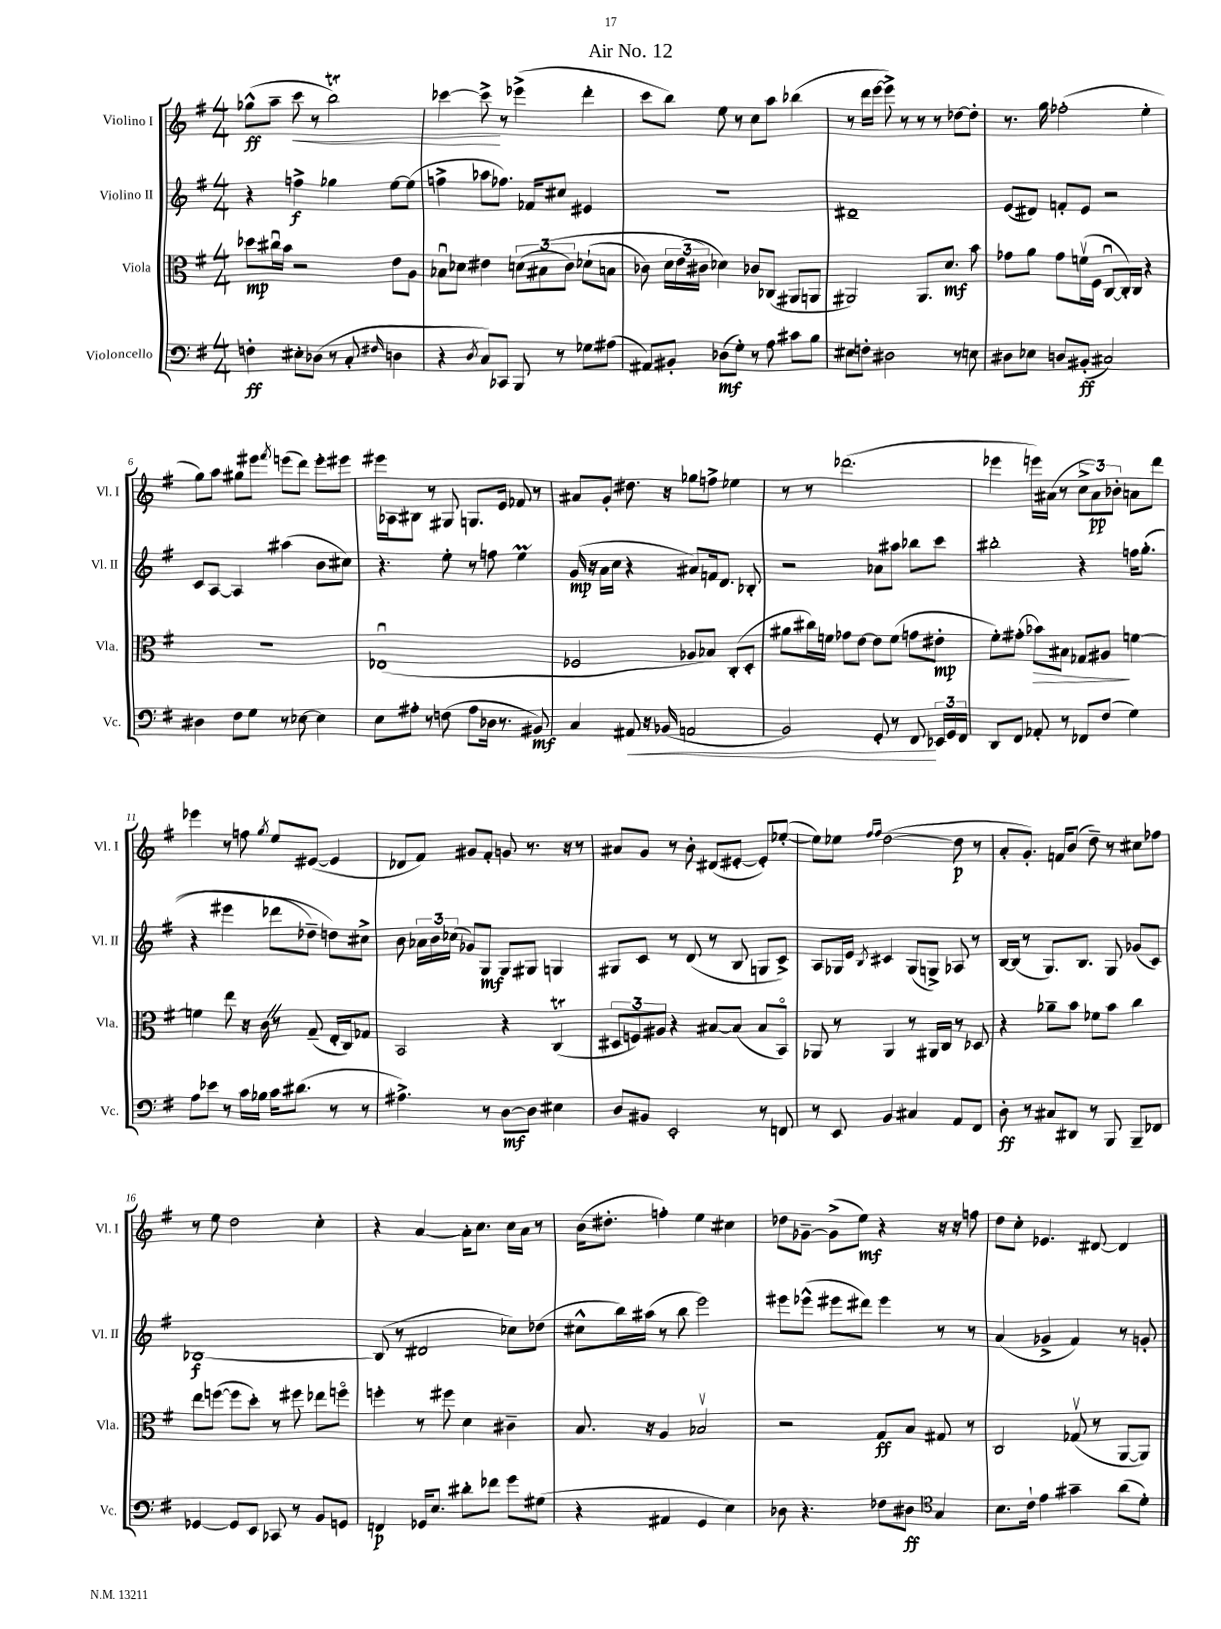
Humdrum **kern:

**kern	**kern	**kern	**kern
*staff4	*staff3	*staff2	*staff1
*clefF4	*clefC3	*clefG2	*clefG2
*k[f#]	*k[f#]	*k[f#]	*k[f#]
*M4/4	*M4/4	*M4/4	*M4/4
4F'\	8dd-\L	4r	(8gg-^^\L
.	16cc#u\L	.	8aa~\J
.	16b\JJ	.	.
8E#'\L	2r	4ff^\	8ccc\
(8D-\J	.	.	8r
8r	.	4gg-\	2bb\)
8C'/	.	.	.
16qqF#/	.	.	.
4D\	8e\L	[8ee\L	.
.	8A\J	(8ee\]J	.
=	=	=	=
4r	8B-u\L	4ff^\	[4ccc-\
.	8d-\J	.	.
8qD/	.	.	.
8C/L)	4e#\	8aa-\L	8ccc-^\]
8CC-/J	.	8.ff-\J)	8r
8BBB/	(12d\L	.	(4eee-^\
.	.	16f-/LK	.
.	&(12B#\	.	.
8r	.	8cc#/J	.
.	12c\J)	.	.
8G-\L	(8d-`\L	4e#/	4ddd'\
(8A#\J	8B\J	.	.
=	=	=	=
8AA#/L)	8c-\)	1r	8ccc\L
8BB#'/J	24d\LL	.	8bb\J)
.	(24e\	.	.
.	24c#\JJ&)	.	.
(8D-\L	4d-\)	.	8ee\
8G'\J)	.	.	8r
8r	8c-/L	.	8cc\L
8A\	(8C-/J	.	8aa\J
8c#\L	8AA#/L	.	(4bb-\
8B\J	8AA/J	.	.
=	=	=	=
8E#\L	2AA#/)	1d#~	8r
8F'\J	.	.	16ddd\LL
.	.	.	[16eee\JJ
2D#\	.	.	8eee^\])
.	.	.	8r
.	8.AA#/L	.	8r
.	.	.	8r
.	8.d/J	.	.
8r	.	.	[8dd-\L
8E\	8b\	.	8dd-'\]J
=	=	=	=
8D#\L	8g-\L	(8e/L	8.r
8E-\J	8a\J	8d#/J)	.
.	.	.	16gg\
8D/L	8g-\L	8f'/L	(2ff-'\
(8BB#'/J	(16fv\L	8e/J	.
.	16F#\JJ	.	.
2C#/)	[8Cu/L	2r	.
.	16C'/]L)	.	.
.	16C/JJ	.	.
.	4r	.	4ee'\
=	=	=	=
4D#\	1r	8c/L	8gg\L)
.	.	[8A/J	8aa\J
8F#\L	.	4A/]	8gg#\L
8G\J	.	.	8eee#\J
.	.	.	8qfff#/
8r	.	(4aa#\	(8eee\L
[8E-\	.	.	8ddd\J)
4E-\]	.	8b\L	8eee'\L
.	.	8cc#\J)	8eee#\J
=	=	=	=
8E\L	(1E-u	4.r	16eee#\LL
.	.	.	16A-\J
8A#'\J	.	.	8B#\J
8r	.	.	8r
(8F\	.	8ee'\	8G#/
8A#\L	.	8r	8.G/L
16D-\Jk	.	8ff\	.
8.r	.	.	16e/Jk
.	.	4ee\	8f-/
8BB#/)	.	.	8r
=	=	=	=
4C/	2F-/	(16g/	8a#/L
.	.	16r	.
.	.	16a\LL	8g'/J
.	.	16cc\JJ	.
8AA#/	.	4r	8.dd#\
16r	.	.	.
(16BB-/	.	.	16r
2AA/	8A-/L	8a#/L)	8gg-\L
.	8B-/J)	16f/k	8ff^\J
.	.	8.d/J	.
.	(8C'/L	.	4ee-\
.	8D'/J	8B-'/	.
=	=	=	=
2BB/)	8a#\L	2r	8r
.	16cc#\L)	.	8r
.	16f\JJ	.	.
.	8g-\L	.	(2.ddd-\
.	[8e\J	.	.
8GG'/	8e\]L	8a-\L	.
8r	(8f\J	8aa#\J	.
8FF#/	8g\L	8bb-\L	.
24EE-/LL	8e#'\J	8ccc\J	.
24GG/	.	.	.
24FF#/JJ	.	.	.
=	=	=	=
8DD/L	8f#'\L)	2bb#'\	4eee-\
8FF#/J	(8g#'\J	.	.
8AA-'/	8b-\L)	.	16eee\LL)
.	.	.	(16a#\JJ
8r	8B#\J	.	8r
8FF-/L	8G-/L	4r	12cc^\L
.	.	.	12a#\)
(8F#/J	8A#/J	.	.
.	.	.	12b-'\J
4G\)	[4f\	16ff\LK	8a\L
.	.	&((8.gg'\J	.
.	.	.	8ddd\J
=	=	=	=
8A\L	4f\]	4r	4eee-\
8e-\J	.	.	.
8r	8ee\	4eee#\	8r
16c\LL	16r	.	8ff\
16B-\JJ	16c\	.	.
.	.	.	8qgg/
16c\LK	8r	8ddd-\L	8ee/L
(8.d#\J	.	.	.
.	(8G~/	8dd-~\J)	([8e#/J
8r	16E'/LL	8dd\L&)	4e#/]
.	16C/J)	.	.
8r	8G-/J	8cc#^\J	.
=	=	=	=
4.A#^\)	2BB/	8b\	8d-/L
.	.	24a-\LL	8f#/J)
.	.	24b\	.
.	.	(24cc-\JJ	.
.	.	8g-/L)	8g#/L
8r	.	8G/J	8f#'/J
[8D\L	4r	8G/L	8g/
8D\]J	.	8G#/J	8.r
4E#\	(4C/	4G/	.
.	.	.	16r
.	.	.	8r
=	=	=	=
8D/L	12D#/L	8G#/L	8a#/L
.	12F/)	.	.
8BB#/J	.	8c/J	8g/J
.	12A#/J	.	.
2EE'/	4r	8r	8r
.	.	(8d/	8b'\
.	[8B#/L	8r	(8d#/L
.	(8B#/]J	8B/	[8e#'/J
8r	8B#/L	8G/L	8e#'/]L)
8FF/	8BBo/J)	8c^/J)	([8ee-'/J
=	=	=	=
8r	8AA-/	8A/L	8ee-\]L)
8EE/	8r	16G-/L	8ee-\J
.	.	16e/JJ	.
.	.	.	16qqff#/LL
.	.	8qB/	16qqff#/JJ
4BB/	4AA-/	4c#/	([2dd\
4C#/	8r	(8G-/L	.
.	16AA#/LL	8G^/J)	.
.	16C/JJ	.	.
8AA/L	8r	8A-/	8dd\]
8FF#/J	8D-/	8r	8r
=	=	=	=
8D'\	4r	[16B/LL	8a'/L
.	.	(16B/]JJ	.
8r	.	8r	8.g'/J)
8C#/L	8a-~\L	8.G/L)	.
.	.	.	16f/LK
8DD#/J	8b\J	.	(8b/J
.	.	8.B/J	.
8r	8f-\L	.	8dd~\)
8BBB/	8b\J	8G/	8r
8BBB~/L	4cc\	(8g-/L	8cc#\L
8FF-/J	.	8c/J)	8ff-\J
=	=	=	=
[4GG-/	8ee\L	[1B-	8r
.	([8ff\J	.	8ee\
8GG-/]L	8ff\]L	.	2dd\
8EE/J	8dd'\J)	.	.
8CC-/	8r	.	.
8r	8ff#\	.	.
8BB/L	8ee-\L	.	4cc'\
8GG/J	8ffo\J	.	.
=	=	=	=
4FF/	4ff'\	(8B-/]	4r
.	.	8r	.
16GG-/LK	8r	2d#/	[4a/
8.E/J	.	.	.
.	8ff#\	.	.
8d#'\L	4d\	.	16a'\]LK
.	.	.	8.cc\J
8f-\J	.	.	.
8g\L	4c#~\	8cc-\L)	16cc\LL
.	.	.	16a\JJ
(8G#\J	.	(8dd-\J	8r
=	=	=	=
4r	8.B/	8cc#^^\L	(16b\LK
.	.	.	8.dd#'\J
.	.	16bb\L)	.
.	16r	(16aa#\JJ	.
4AA#/	4A/	8r	4ff'\)
.	.	8bb\	.
4GG/	2B-v/	2eee\)	4ee\
4E\)	.	.	4cc#\
=	=	=	=
8D-\	2r	8eee#\L	8dd-\L
4.r	.	(8eee-^^\J	[8g-~\J
.	.	8eee#\L	(8g-^\]L
.	.	8ddd#\J)	8ee\J)
8F-\L	8G/L	4eee#\	4r
8D#\J	8B/J	.	.
*clefC4	*	*	*
4G/	8G#/	8r	16r
.	.	.	16r
.	8r	8r	8ff\
=	=	=	=
8.B\L	2C/	(4a/	8dd\L
.	.	.	8cc'\J
16c`\Jk	.	.	.
4e\	.	4g-^/	4.e-/
4g#~\	(8G-v/	4f#/)	.
.	8r	.	[8d#/
(8a\L	[8AA/L	8r	4d#/]
8d'\J)	8AA/]J)	8g'/	.
==	==	==	==
*-	*-	*-	*-
